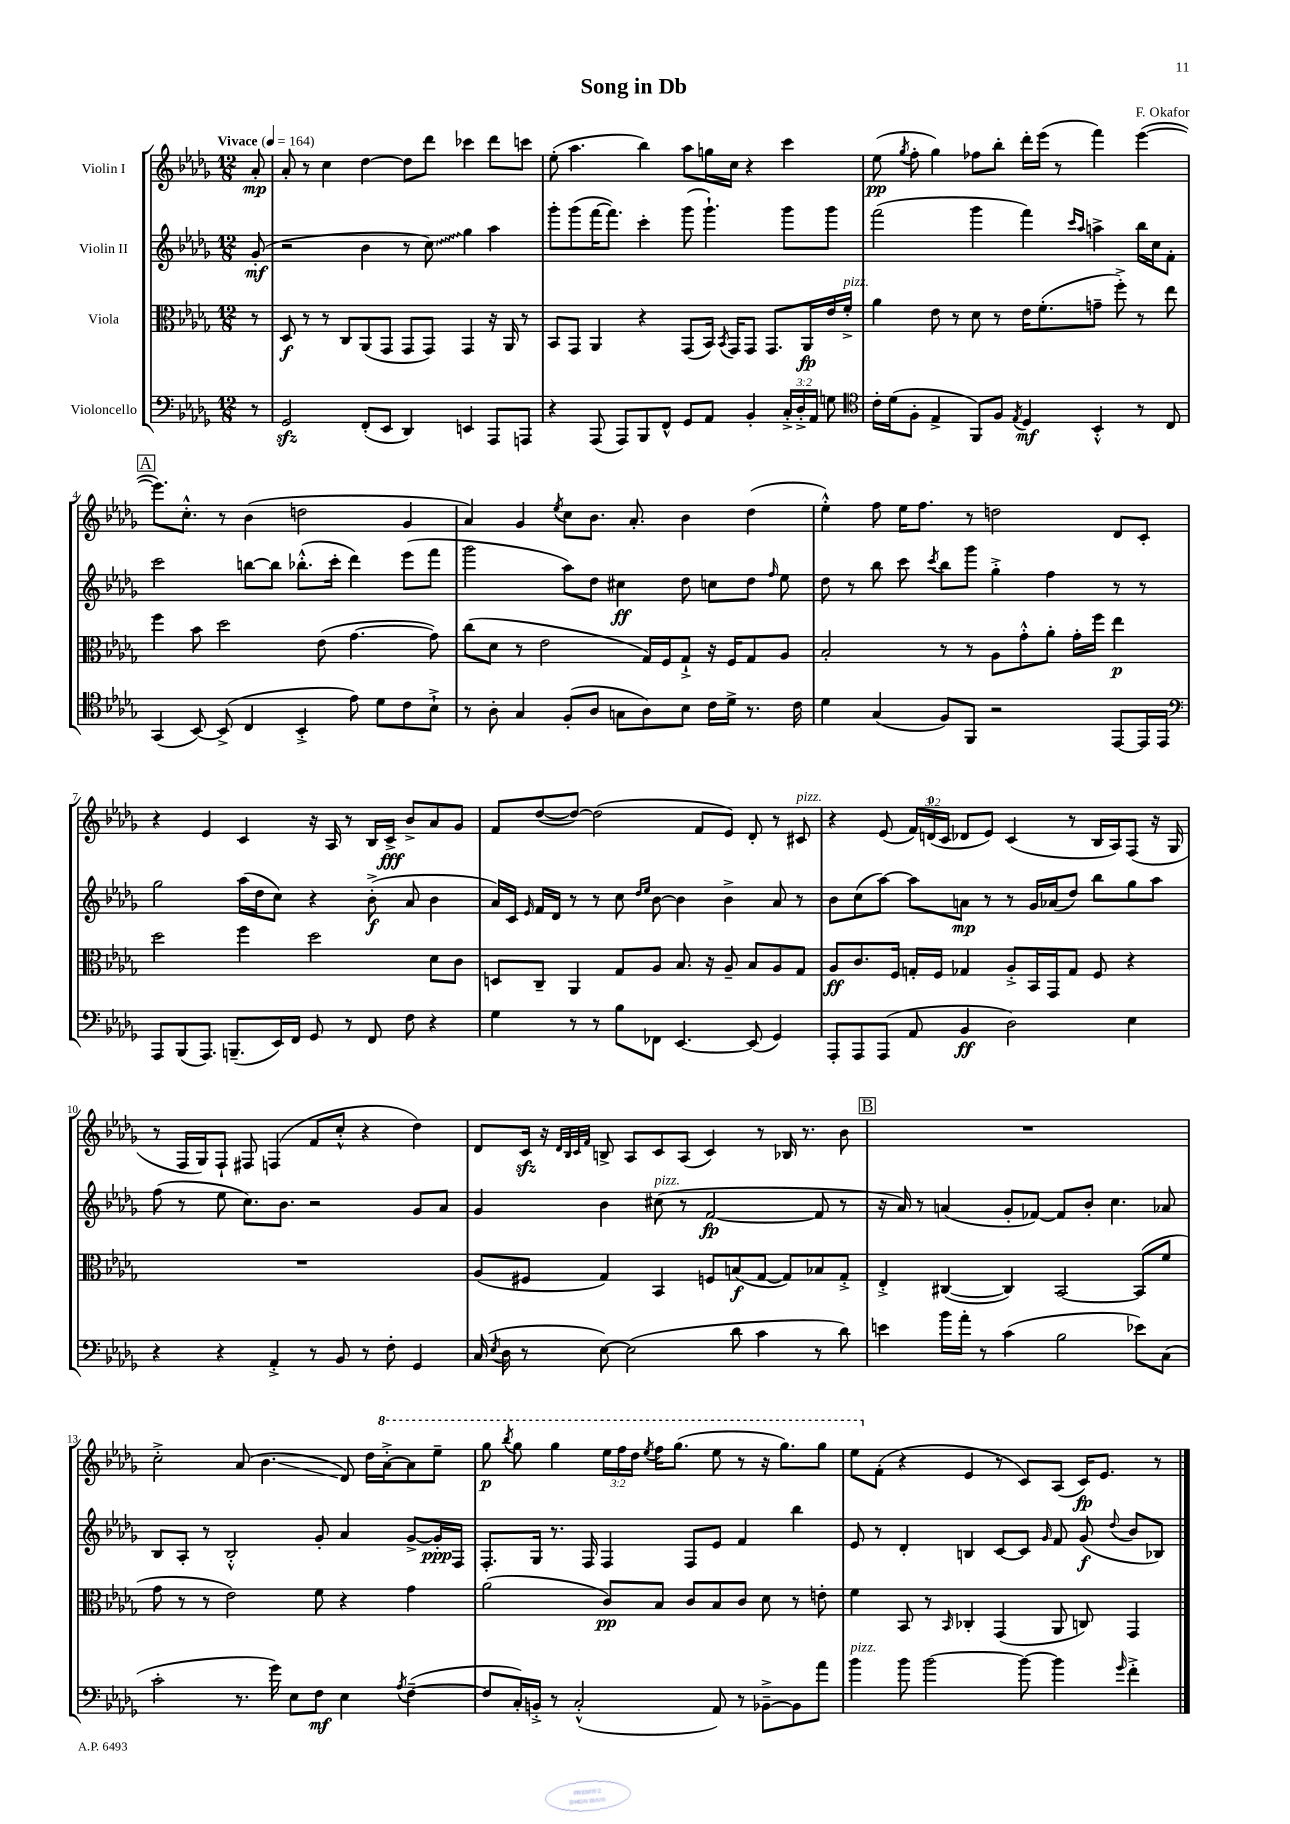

**kern	**kern	**kern	**kern
*staff4	*staff3	*staff2	*staff1
*clefF4	*clefC3	*clefG2	*clefG2
*k[b-e-a-d-g-]	*k[b-e-a-d-g-]	*k[b-e-a-d-g-]	*k[b-e-a-d-g-]
*M12/8	*M12/8	*M12/8	*M12/8
*MM164	*MM164	*MM164	*MM164
8r	8r	(8g-'	8a-'
=	=	=	=
2GG-	8D-	2r	8a-'
.	8r	.	8r
.	8r	.	4cc
.	8C	.	.
(8FF'	(8AA-	4b-	[4dd-
8EE-	8GG-	.	.
4DD-)	8GG-	8r	8dd-]
.	8GG-)	8cc)	8ddd-
4EE	4GG-	4gg-	4ccc-
8AAA-	16r	4aa-	8ddd-
.	16AA-	.	.
8AAA	8r	.	8ccc
=	=	=	=
4r	8BB-	8ggg-'	(8ee-'
.	8GG-	(8ggg-	4.aa-
(8AAA-	4AA-	[16fff	.
.	.	8.fff])	.
8AAA-)	.	.	.
8BBB-	4r	4ccc'	4bb-)
8FF^^	.	.	.
8GG-	(8GG-	(8ggg-	8aa-
8AA-	16BB-)	4.ggg-`)	16gg
.	8qBB-	.	.
.	16GG-	.	16cc
4BB-'	8GG-	.	4r
.	8.GG-	.	.
24C'^	.	8ggg-	4ccc
24D-'^	.	.	.
.	16AA-	.	.
24AA-	.	.	.
8G	16e-	8ggg-	.
.	16f'^	.	.
=	=	=	=
*clefC4	*	*	*
16c'	4a-	(2fff	(8ee-
(16d-	.	.	.
.	.	.	8qgg-
8F'	.	.	8ff'
4E-^	8e-	.	4gg-)
.	8r	.	.
8FF)	8d-	4ggg-	8ff-
8F	8r	.	8bb-'
8qE-	.	.	.
4D-	16e-	4fff)	16ddd-'
.	(8.f'	.	(16eee-
.	.	.	8r
.	.	16qqccc	.
.	.	16qqaa-	.
4BB-'^^	8g~	4aa^	4fff)
.	8ff'^)	.	.
8r	8r	16bb-	([4eee-
.	.	16cc	.
8C	8ee-	8f'	.
=	=	=	=
(4GG-	4ff	2ccc	8.eee-])
.	.	.	8.cc'^^
[8BB-)	8b-	.	.
(8BB-^]	2dd-	.	8r
4C	.	[8bb	(4b-
.	.	8bb]	.
4BB-'^	.	(8.bb-'^^	2dd
.	(8e-	.	.
.	.	16ccc'	.
8e-)	[4.g-	4ddd-)	.
8d-	.	.	.
8c	.	(8eee-	4g-
8B-`^	8g-])	8fff	.
=	=	=	=
8r	(8cc	2ggg-	4a-)
8A-'	8d-	.	.
4G-	8r	.	4g-
.	2e-	.	.
.	.	.	8qee-
(8F'	.	8aa-)	8cc
8A-	.	8dd-	8.b-
8G	.	4cc#	.
.	.	.	8.a-'
8A-)	16G-)	.	.
.	16F	.	.
8B-	8G-`^	8dd-	4b-
16c	16r	8cc	.
16d-^	16F	.	.
8.r	8G-	8dd-	(4dd-
.	.	16qqff	.
.	8A-	8ee-	.
16c	.	.	.
=	=	=	=
4d-	2B-'	8dd-	4ee-'^^)
.	.	8r	.
(4G-	.	8bb-	8ff
.	.	8ccc	16ee-
.	.	.	8.ff
.	.	8qccc	.
8F)	8r	8bb-	.
8FF	8r	8ggg-	8r
2r	8A-	4gg-'^	2dd
.	8g-'^^	.	.
.	8a-'	4ff	.
.	16g-'	.	.
.	16ff	.	.
[8EE-	4ee-	8r	8d-
16EE-]	.	8r	8c'
16EE-	.	.	.
=	=	=	=
*clefF4	*	*	*
8AAA-	2dd-	2gg-	4r
(8BBB-	.	.	.
8.AAA-)	.	.	4e-
(8.BBB~	.	.	.
.	4ff	(16aa-	4c
.	.	16dd-	.
16EE-)	.	8cc)	.
16FF	.	.	.
8GG-	2dd-	4r	16r
.	.	.	16A-
8r	.	.	8r
8FF	.	(8b-'^	16B-
.	.	.	16c^
8F	.	8a-	8b-^
4r	8d-	4b-	8a-
.	8c	.	8g-
=	=	=	=
4G-	8D	16a-)	8f
.	.	16c	.
.	.	16qqe-	.
.	8C~	16f	([8dd-
.	.	16d-	.
8r	4AA-	8r	8dd-_)
8r	.	8r	(2dd-]
8B-	8G-	8cc	.
.	.	16qqdd-	.
.	.	16qqee-	.
8FF-	8A-	[8b-	.
[4.EE-	8.B-	4b-]	.
.	.	.	8f
.	16r	.	.
.	8A-~	4b-^	8e-)
(8EE-]	8B-	.	8d-'
4GG-)	8A-	8a-	8r
.	8G-	8r	8c#
=	=	=	=
8AAA-'	8A-	8b-	4r
8AAA-	8.c	(8cc	.
(8AAA-	.	[8aa-)	(8e-
.	16F	.	.
8AA-	16G'	8aa-]	24f)
.	.	.	(24d
.	16F	.	.
.	.	.	24c
4BB-	4G-	8a	8d-
.	.	8r	8e-)
2D-)	8A-'^	8r	(4c
.	16BB-	16g-	.
.	16GG-	(16a-	.
.	8G-	8dd-)	8r
.	8F	8bb-	16B-
.	.	.	16A-)
4E-	4r	8gg-	(8F
.	.	8aa-	16r
.	.	.	16G-
=	=	=	=
4r	1.r	(8ff	8r
.	.	8r	16F
.	.	.	16G-)
4r	.	8ee-	8F`
.	.	8.cc)	8F#
4AA-'^	.	.	(4F
.	.	8.b-	.
8r	.	2r	8f
8BB-	.	.	8cc'^^
8r	.	.	4r
8F'	.	.	.
4GG-	.	8g-	4dd-)
.	.	8a-	.
=	=	=	=
(16C	(8A-	4g-	8d-
8qE-	.	.	.
16D-	.	.	.
8r	8F#	.	16c
.	.	.	16r
.	.	.	32qqd-
.	.	.	32qqB-
.	.	.	32qqc
.	.	.	32qqf
[8E-)	4G-)	4b-	8B^
(2E-]	.	.	8A-
.	4BB-	(8cc#	8c
.	.	8r	(8A-
.	8F	[2f	4c)
8d-	(8B	.	.
4c	[8G-	.	8r
.	8G-])	.	16B-
.	.	.	8.r
8r	8B-	8f]	.
8d-)	8G-'^	8r	8b-
=	=	=	=
4e	4E-'^	16r	1.r
.	.	16a-)	.
.	.	8r	.
16b-	([4C#	(4a	.
16a-'	.	.	.
8r	.	.	.
(4c	4C#])	8g-'	.
.	.	[8f-)	.
2B-	[2BB-	8f-]	.
.	.	8b-'	.
.	.	4.cc	.
8e-)	(8BB-]	.	.
(8C	8f	8a-	.
=	=	=	=
2c'	8g-	8B-	2cc'^
.	8r	8A-'	.
.	8r	8r	.
.	2e-)	2B-'^^	.
8.r	.	.	(8a-
.	.	.	4.b-
16g-)	.	.	.
8E-	.	.	.
8F	8f	8g-'	.
4E-	4r	4a-	8d-)
.	.	.	16dd-
.	.	.	[16aa-'^
8qA-	.	.	.
([4F~	4g-	[8g-^	8aa-]
.	.	16g-']	8eee-~
.	.	16F	.
=	=	=	=
8F]	(2a-	8.F'	8ggg-
.	.	.	8qbbb-
16C')	.	.	8ggg-
16BB'^	.	16G-	.
8r	.	8.r	4ggg-
(2C'^^	.	.	.
.	.	16F	.
.	8c)	4F	24eee-
.	.	.	24fff
.	.	.	24ddd-
.	.	.	8qeee-
.	8B-	.	16fff
.	.	.	(8.ggg-
.	8c	8F	.
8AA-)	8B-	8e-	8eee-
8r	8c	4f	8r
[8BB-~^	8d-	.	16r
.	.	.	8.ggg-)
8BB-]	8r	4bb-	.
8a-	8e'	.	8ggg-
=	=	=	=
4b-	4f	8e-	8eee-
.	.	8r	(8f'
8b-	8BB-	4d-'	4r
[2b-	8r	.	.
.	16qqBB-	.	.
.	4C-'	4B	4e-
.	(4GG-	[8c	8r
8b-_	.	8c]	8c)
.	.	16qqg-	.
4b-]	8AA-	8f	(8A-
.	8C)	(8g-	16c)
.	.	.	8.e-
16qqg-	.	8qqdd-	.
4f'^	4GG-	8b-	.
.	.	8B-)	8r
==	==	==	==
*-	*-	*-	*-
